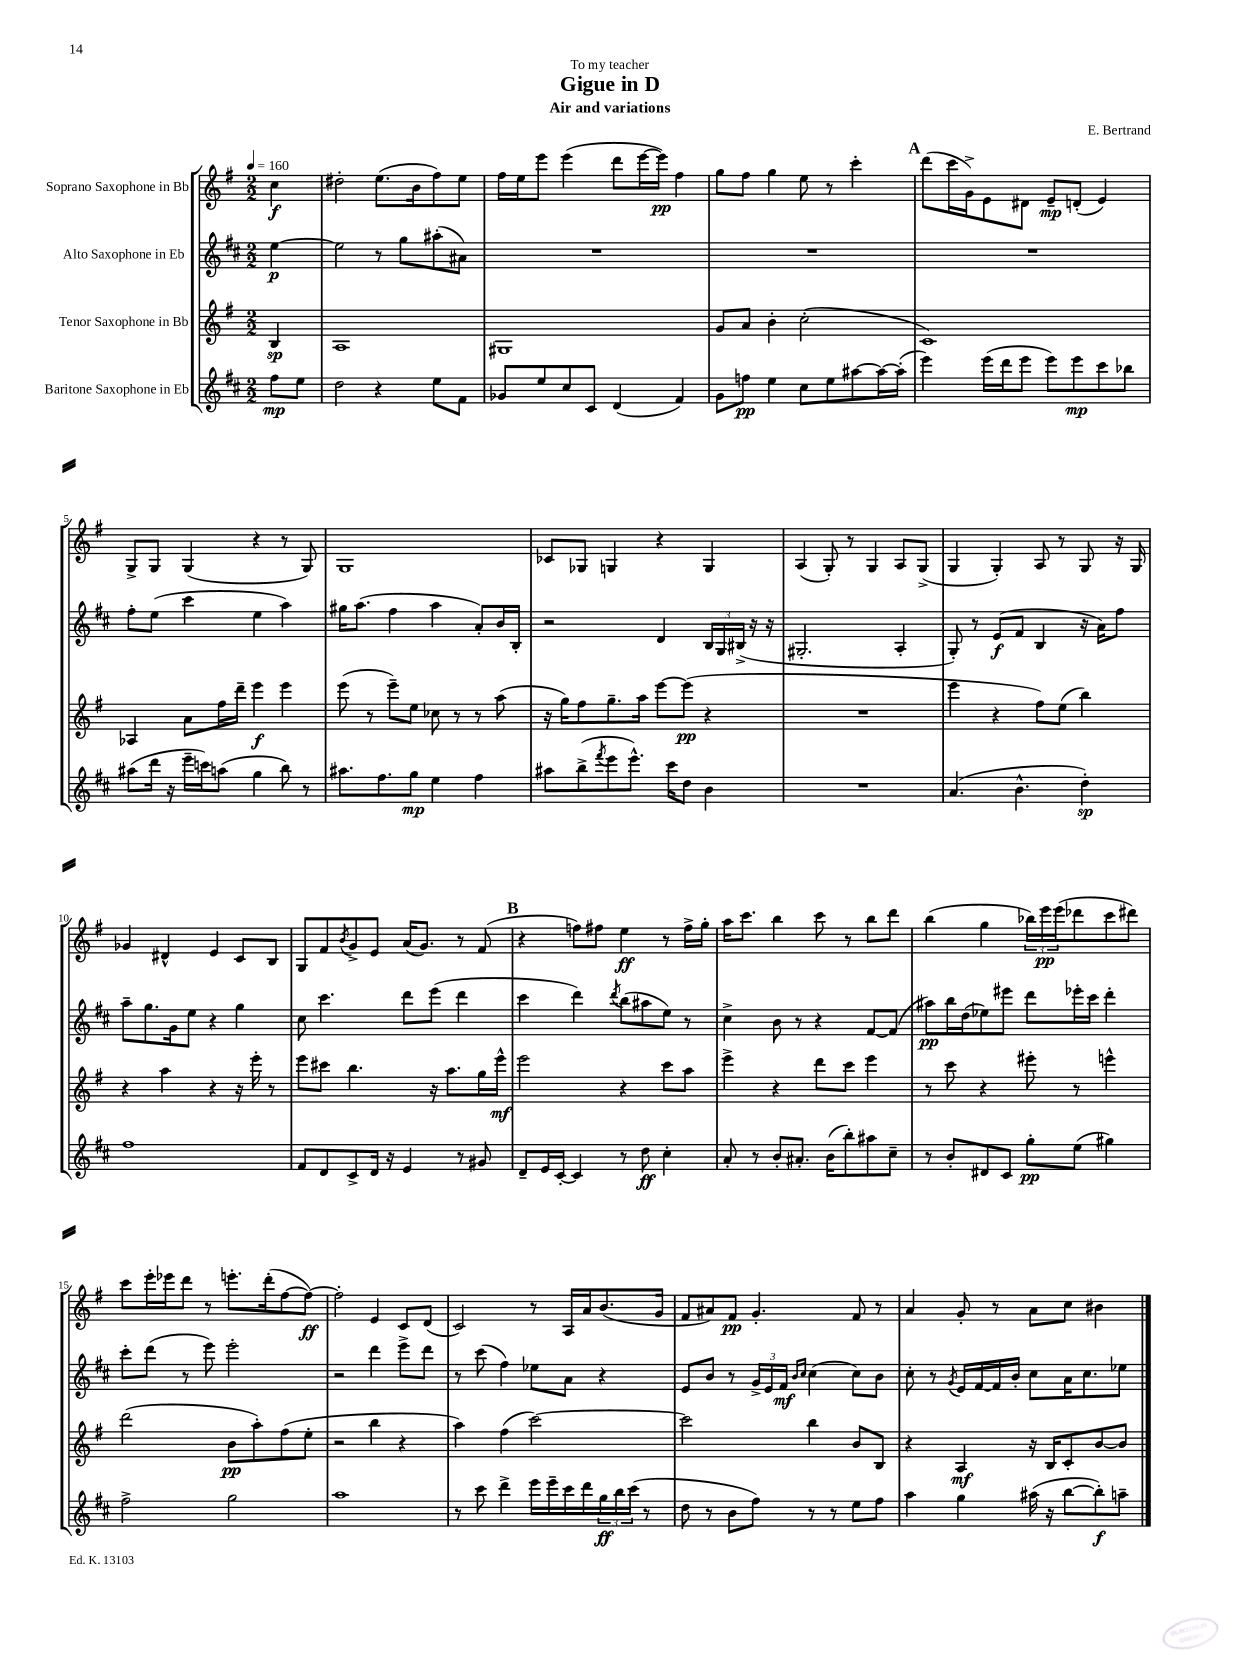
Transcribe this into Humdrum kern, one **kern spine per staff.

**kern	**kern	**kern	**kern
*staff4	*staff3	*staff2	*staff1
*clefG2	*clefG2	*clefG2	*clefG2
*k[f#c#]	*k[f#]	*k[f#c#]	*k[f#]
*M2/2	*M2/2	*M2/2	*M2/2
*MM160	*MM160	*MM160	*MM160
8ff#	4B	[4ee	4cc
8ee	.	.	.
=	=	=	=
2dd	1A	2ee]	2dd#'
4r	.	8r	(8.ee
.	.	8gg	.
.	.	.	16b
8ee	.	(8aa#'	8ff#)
8f#	.	8a#)	8ee
=	=	=	=
8g-	1G#	1r	16ff#
.	.	.	16ee
8ee	.	.	8eee
8cc#	.	.	(4eee
8c#	.	.	.
(4d	.	.	8ddd
.	.	.	[16eee
.	.	.	16eee])
4f#)	.	.	4ff#
=	=	=	=
8g	8g	1r	8gg
8ff	8a	.	8ff#
4ee	4b'	.	4gg
8cc#	(2cc'	.	8ee
8ee	.	.	8r
[8aa#	.	.	4ccc'
16aa#_	.	.	.
(16aa#']	.	.	.
=	=	=	=
4eee)	1c)	1r	(8ddd
.	.	.	16ccc
.	.	.	16g^)
(16eee	.	.	8e
16ddd	.	.	.
8eee	.	.	8d#
8eee)	.	.	8e~
8eee	.	.	(8d'
8ccc#	.	.	4e)
8bb-	.	.	.
=	=	=	=
(8aa#	4A-	8ff#'	8G^
16ddd	.	(8ee	8G
16r	.	.	.
16eee~	8a	4ccc#	(4G
16ccc)	.	.	.
(8aa	16ff#	.	.
.	16ddd~	.	.
4gg	4eee	4ee	4r
8bb)	4eee	4aa)	8r
8r	.	.	8G)
=	=	=	=
8.aa#	(8eee	16gg#	1G
.	.	(8.aa	.
.	8r	.	.
8.ff#	.	.	.
.	8eee~)	4ff#	.
8gg	8ee	.	.
4ee	8cc-	4aa	.
.	8r	.	.
4ff#	8r	8a')	.
.	(8aa	16b	.
.	.	16B'	.
=	=	=	=
8aa#	16r	2r	8c-
.	16gg)	.	.
(8bb^	8ff#	.	8G-
8qfff#	.	.	.
8eee	8.gg~	.	4G
8.eee^^)	.	.	.
.	16aa	.	.
.	[8eee	4d	4r
16ccc#	.	.	.
8dd	(8eee]	.	.
4b	4r	24B	4G
.	.	24G	.
.	.	(24B#^	.
.	.	16r	.
.	.	16r	.
=	=	=	=
1r	1r	2.G#'	(4A
.	.	.	8G')
.	.	.	8r
.	.	.	4G
.	.	4A'	8A
.	.	.	(8G^
=	=	=	=
(4.a	4eee	8G')	4G
.	.	8r	.
.	4r	(8e	4G')
4.b^^	.	8f#	.
.	8ff#)	4B	8A
.	(8ee	.	8r
4dd')	4bb)	16r	8G
.	.	16a)	.
.	.	8ff#	16r
.	.	.	16G
=	=	=	=
1ff#	4r	8aa~	4g-
.	.	8.gg	.
.	4aa	.	4d#^^
.	.	16g	.
.	.	8ee	.
.	4r	4r	4e
.	16r	4gg	8c
.	16eee'	.	.
.	8r	.	8B
=	=	=	=
8f#	8eee	8cc#	8G
8d	8ccc#	4.ccc#	8f#
.	.	.	8qb
8c#^	4.bb	.	8g^
16d	.	.	8e
16r	.	.	.
4e	.	8ddd	(16a
.	.	.	8.g)
.	16r	(8eee	.
.	8.aa	.	.
8r	.	4ddd	8r
8g#	16gg	.	(8f#
.	16eee^^	.	.
=	=	=	=
8d~	2eee	4ccc#	4r
16e	.	.	.
[16c#'	.	.	.
4c#]	.	4ddd)	8ff)
.	.	.	8ff#
.	.	8qddd	.
8r	4r	(8bb	4ee
8dd	.	8aa#	.
4cc#'	8ccc	8ee)	8r
.	8aa	8r	16ff#^
.	.	.	16gg'
=	=	=	=
8a'	4eee^	4cc#^	16aa
.	.	.	8.ccc
8r	.	.	.
8b'	4r	8b	4bb
8.a#'	.	8r	.
.	8ddd	4r	8ccc
(16b	.	.	.
8bb')	8ccc	.	8r
8aa#	4eee	[8f#	8bb
8cc#~	.	(8f#]	8ddd
=	=	=	=
8r	8r	8aa#)	(4bb
8b'	8ccc	16bb	.
.	.	(16dd	.
8d#	4r	8ee-)	4gg
8c#	.	8eee#	.
8gg'	8eee#'	8ddd	24bb-)
.	.	.	24eee
.	.	.	(24eee
(8ee	8r	16eee-'	8ddd-
.	.	16ccc#	.
4gg#)	4eee^^	4ddd'	8ccc
.	.	.	8ddd#)
=	=	=	=
2ff#^	(2ddd	8ccc#'	8ccc
.	.	(8ddd	16eee'
.	.	.	16eee-
.	.	8r	8ddd
.	.	8eee)	8r
2gg	8b	2eee'	8.eee'
.	8aa')	.	.
.	.	.	(16ddd'
.	(8ff#	.	[8ff#
.	8ee'	.	8ff#_)
=	=	=	=
1aa	2r	2r	2ff#']
.	4bb	4ddd	4e
.	4r	8eee^	8c
.	.	8ddd	(8d
=	=	=	=
8r	4aa)	8r	2c)
8ccc#	.	(8ccc#	.
4ddd^	(4ff#	4ff#)	.
16eee	[2ccc)	8ee-	8r
16eee~	.	.	.
16ccc#	.	8a	16A
16ddd	.	.	16a
24gg	.	4r	(8.b
24bb	.	.	.
(24ccc#	.	.	.
8r	.	.	.
.	.	.	16g
=	=	=	=
8dd	2ccc]	8e	8f#
8r	.	8b	8a#)
8b	.	8r	8f#
8ff#)	.	24g^	4.g'
.	.	24e	.
.	.	24f#	.
.	.	16qqb	.
.	.	16qqcc#	.
8r	4bb	(4cc#	.
8r	.	.	.
8ee	8b	8cc#)	8f#
8ff#	8B	8b	8r
=	=	=	=
4aa	4r	8cc#'	4a
.	.	8r	.
.	.	8qg	.
4gg	4A	16e	8g'
.	.	[16f#	.
.	.	16f#]	8r
.	.	16b'	.
(16aa#	16r	8cc#	8a
16r	16B	.	.
[8bb	8c'	16a	8cc
.	.	8.cc#	.
8bb'])	[8b	.	4b#
8aa~	8b]	8ee-	.
==	==	==	==
*-	*-	*-	*-
